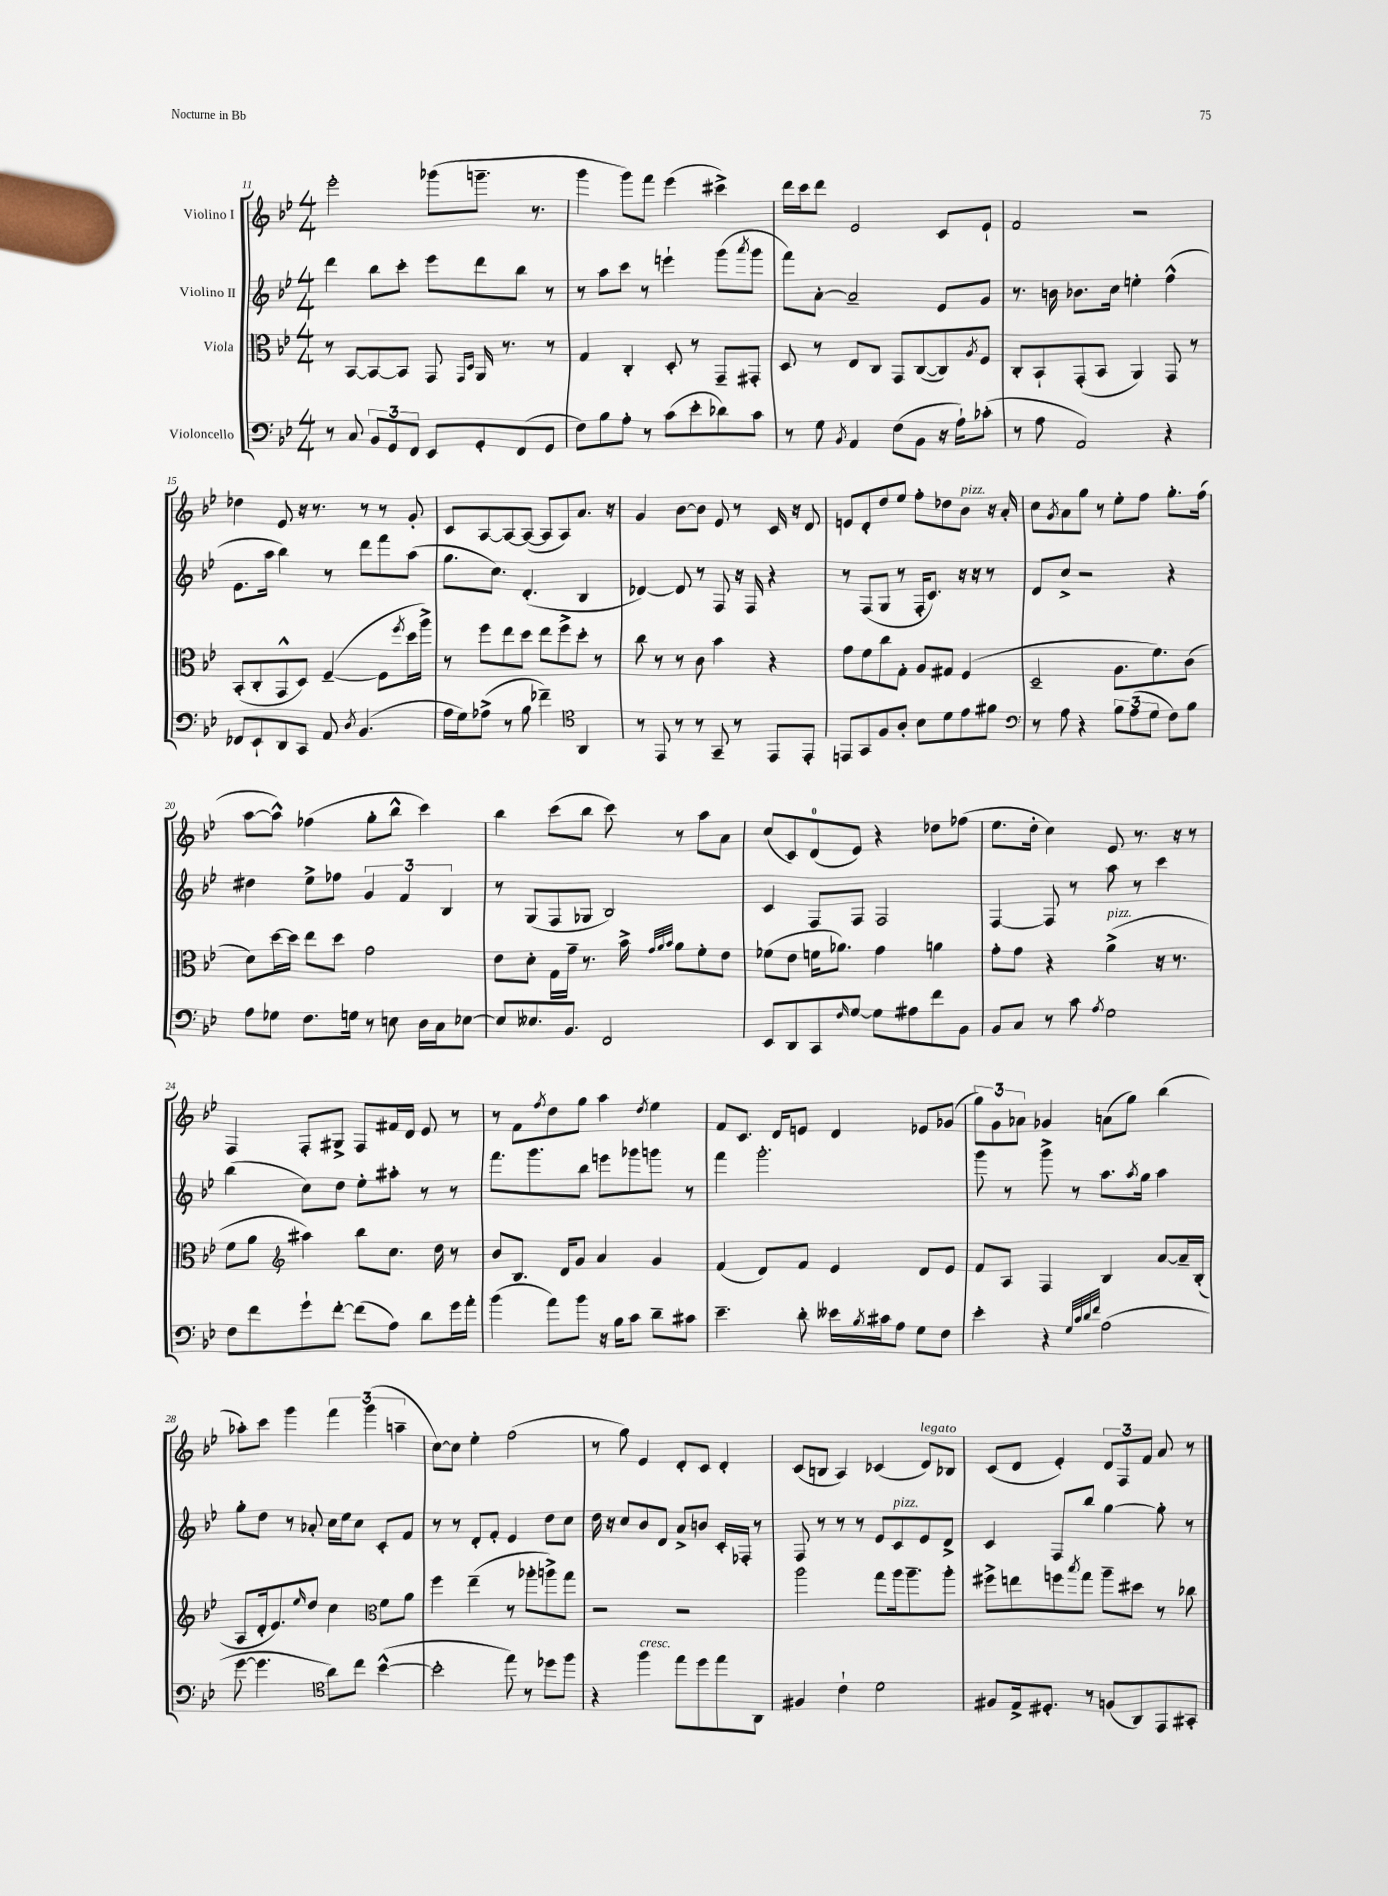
<<
\new StaffGroup <<
\new Staff = "s0" \with { instrumentName = "Violino I" } {
    \clef treble \key bes \major \numericTimeSignature \time 4/4
    ees'''2-. ges'''8( g'''8.-- r8. |
    g'''4 g'''8) f'''8 ees'''4( cis'''4->) |
    d'''16 c'''16 d'''8 ees'2 c'8 ees'8-! |
    f'2 r2 |
    des''4 ees'8 r16 r8. r8 r8 g'8-. |
    c'8 a8~ a8~ a8~( a8 a8) a'8. r16 |
    g'4 bes'8~ bes'8 ees'8 r8 c'16 r16 d'8 |
    e'8 d'8-. d''8 ees''8 f''8-. des''8 bes'8^\markup { \italic "pizz." } r16 a'16-. |
    c''8 \acciaccatura { g'8 } a'8 g''8 r8 ees''8-. f''8 g''8.-. f''16( |
    a''8~ a''8-^) fes''4( g''8-. bes''8-^ c'''4) |
    bes''4 c'''8( bes''8 c'''8) r8 a''8 a'8 |
    c''8( c'8) d'8-0( ees'8) r4 des''8 fes''8( |
    ees''8. d''16-. c''4) ees'8 r8. r16 r8 |
    f4 f8-. gis8-> f8 fis'16 d'16 ees'8 r8 |
    r8 f'8 \acciaccatura { f''8 } d''8 g''8 a''4 \acciaccatura { d''8 } ees''4 |
    f'8 c'8. d'16 e'8 d'4 ees'8 ges'8( |
    \tuplet 3/2 { g''8) g'8 aes'8 } ges'4 a'8( g''8) bes''4( |
    aes''8-.) c'''8 g'''4 \tuplet 3/2 { f'''4 g'''4( a''4-- } |
    c''8~) c''8 ees''4-. f''2( |
    r8 g''8) ees'4 d'8-. c'8 d'4-. |
    c'8( b8 a4) ces'4( d'8^\markup { \italic "legato" }) bes8 |
    c'8( d'8 ees'4-.) \tuplet 3/2 { d'8 f8 f'8 } a'8 r8 \bar "|." |
}
\new Staff = "s1" \with { instrumentName = "Violino II" } {
    \clef treble \key bes \major \numericTimeSignature \time 4/4
    d'''4 bes''8 c'''8-. ees'''8 d'''8 bes''8 r8 |
    r8 a''8 c'''8 r8 e'''4-! g'''8( \acciaccatura { a'''8 } g'''8 |
    f'''8) a'8~-. a'2-- ees'8 g'8 |
    r8. b'16 bes'8. c''16 e''4-. f''4-^( |
    ees'8. a''16 bes''4) r8 d'''8 f'''8 a''8( |
    g''8. c''8.) d'4.-.( bes4 |
    des'4~) des'8 r8 f8 r16 f16 r4 |
    r8 f8( g8 r8 f16-. c'8.) r16 r16 r8 |
    d'8 c''8-> r2 r4 |
    dis''4 ees''8-> fes''8 \tuplet 3/2 { g'4 f'4 bes4 } |
    r8 g8( f8 ges8 bes2) |
    c'4 f8 f8 f2 |
    f4~ f8 r8 a''8 r8 c'''4 |
    bes''4( c''8) d''8 ees''8-. ais''8-. r8 r8 |
    f'''8. g'''8. bes''8 e'''8 ges'''8 g'''8 r8 |
    f'''4 g'''2.-. |
    g'''8 r8 g'''8-> r8 a''8. \acciaccatura { a''8 } g''16 a''4 |
    g''8-. d''8 r8 aes'8-. c''16 ees''16 c''8 c'8-. f'8 |
    r8 r8 d'8-. f'8-. ees'4 d''8 c''8 |
    d''16 r16 c''8 bes'8 d'8 a'8-> b'8 c'16-. fes16-. r8 |
    f8 r8 r8 r8 ees'8 c'8^\markup { \italic "pizz." } ees'8 d'8-> |
    c'4 f8 bes''8 g''4~ g''8-. r8 \bar "|." |
}
\new Staff = "s2" \with { instrumentName = "Viola" } {
    \clef alto \key bes \major \numericTimeSignature \time 4/4
    r8 bes,8~ bes,8~ bes,8 g,8 \grace { g,16 d16 } a,16 r8. r8 |
    g4 c4-. d8-. r8 g,8-- gis,8-. |
    d8 r8 ees8 c8 g,8 c8~( c8) \acciaccatura { a8 } f8 |
    c8-. bes,8-! g,8-.( bes,8 a,4) g,8 r8 |
    bes,8-.( c8-. g,8-^ d8) f4~--( f8 \acciaccatura { f''8 } d''16 a''16->) |
    r8 f''8 ees''8 d''8 ees''8 f''8-> d''8-. r8 |
    c''8 r8 r8 c'8 bes'4 r4 |
    g'8 f'8 c''8 g8-. a8 gis8 f4( |
    d2-- a8. f'8.) c'8( |
    d'8) d''16~ d''16 ees''8 d''8 g'2 |
    ees'8 d'8-. g16 g'16-- r8. bes'16-> \grace { g'32 a'32 bes'32 } a'8 f'8-. ees'8 |
    fes'8( ees'8 f'16 aes'8.) g'4 a'4 |
    g'8-. g'8 r4 a'4->^\markup { \italic "pizz." }( r16 r8. |
    f'8 a'8 \clef treble ais''4) bes''8 c''8. d''16 r8 |
    bes'8 bes8. d'16 g'8 a'4 g'4 |
    f'4( d'8) f'8 ees'4 d'8 ees'8 |
    f'8 a8 f4 bes4 a'8~ a'16-- bes16-.( |
    a8 d'16-. ees'8.) \grace { ees''16 } d''8 c''4 \clef alto f'8 a'8 |
    f''4 ees''4--( r8 aes''8-. a''8->) g''8 |
    r2 r2 |
    a''2 g''8 a''16 a''8.-- a''8-. |
    fis''8-> e''8 f''8 \acciaccatura { bes''8 } g''8 a''8-- dis''8 r8 ces''8 \bar "|." |
}
\new Staff = "s3" \with { instrumentName = "Violoncello" } {
    \clef bass \key bes \major \numericTimeSignature \time 4/4
    r8 c8 \tuplet 3/2 { bes,8 g,8 f,8 } ees,8 g,8-. f,8( g,8 |
    f8) bes8 a8-. r8 c'8( ees'8-. des'8) c'8 |
    r8 g8 \acciaccatura { bes,8 } a,4 f8( bes,8 r16 a16-!) ces'8-.( |
    r8 a8 a,2) r4 |
    fes,8 ees,8-! d,8 c,8 a,8 \acciaccatura { d8 } bes,4.( |
    a16 g16) aes8->( r8 bes8 fes'4--) \clef tenor a,4 |
    r8 ees,8 r8 r8 g,8-- r8 ees,8 ees,8-. |
    e,8 g,8 f8 a8-. bes8 d'8 ees'8 fis'8 |
    \clef bass r8 a8 r4 \tuplet 3/2 { bes8 a8( g8 } f8) bes8 |
    a8 ges8 f8. g16 r8 e8 d16 c16 ees8~ |
    ees8 eeses8. bes,8. f,2 |
    ees,8 d,8 c,8 \grace { f16 } g8~ g8 ais8 f'8 bes,8 |
    bes,8 c8 r8 c'8 \acciaccatura { a8 } g2 |
    f8 f'8 g'8-! f'8~-. f'8( a8) d'8 g'16 a'16-. |
    bes'4( a'8) bes'8 r16 bes16 c'8 d'8-- cis'8 |
    ees'4.-- d'8-. eeses'16 \acciaccatura { bes8 } cis'16 a8 g8 f8 |
    ees'4-. r4 \grace { g32 c'32 d'32 f'32 } a2( |
    g'8~ g'4. \clef tenor a'8) c''8 bes'4~-^( |
    bes'2-. ees''8) r8 des''8 f''8 |
    r4 f''4^\markup { \italic "cresc." } ees''8 d''8 ees''8 a,8 |
    fis4 c'4-! d'2 |
    fis8 ees16-> dis8.-. r8 f8( a,8) ees,8 gis,8-. \bar "|." |
}
>>
>>
\layout { \context { \Score currentBarNumber = #11 } }
